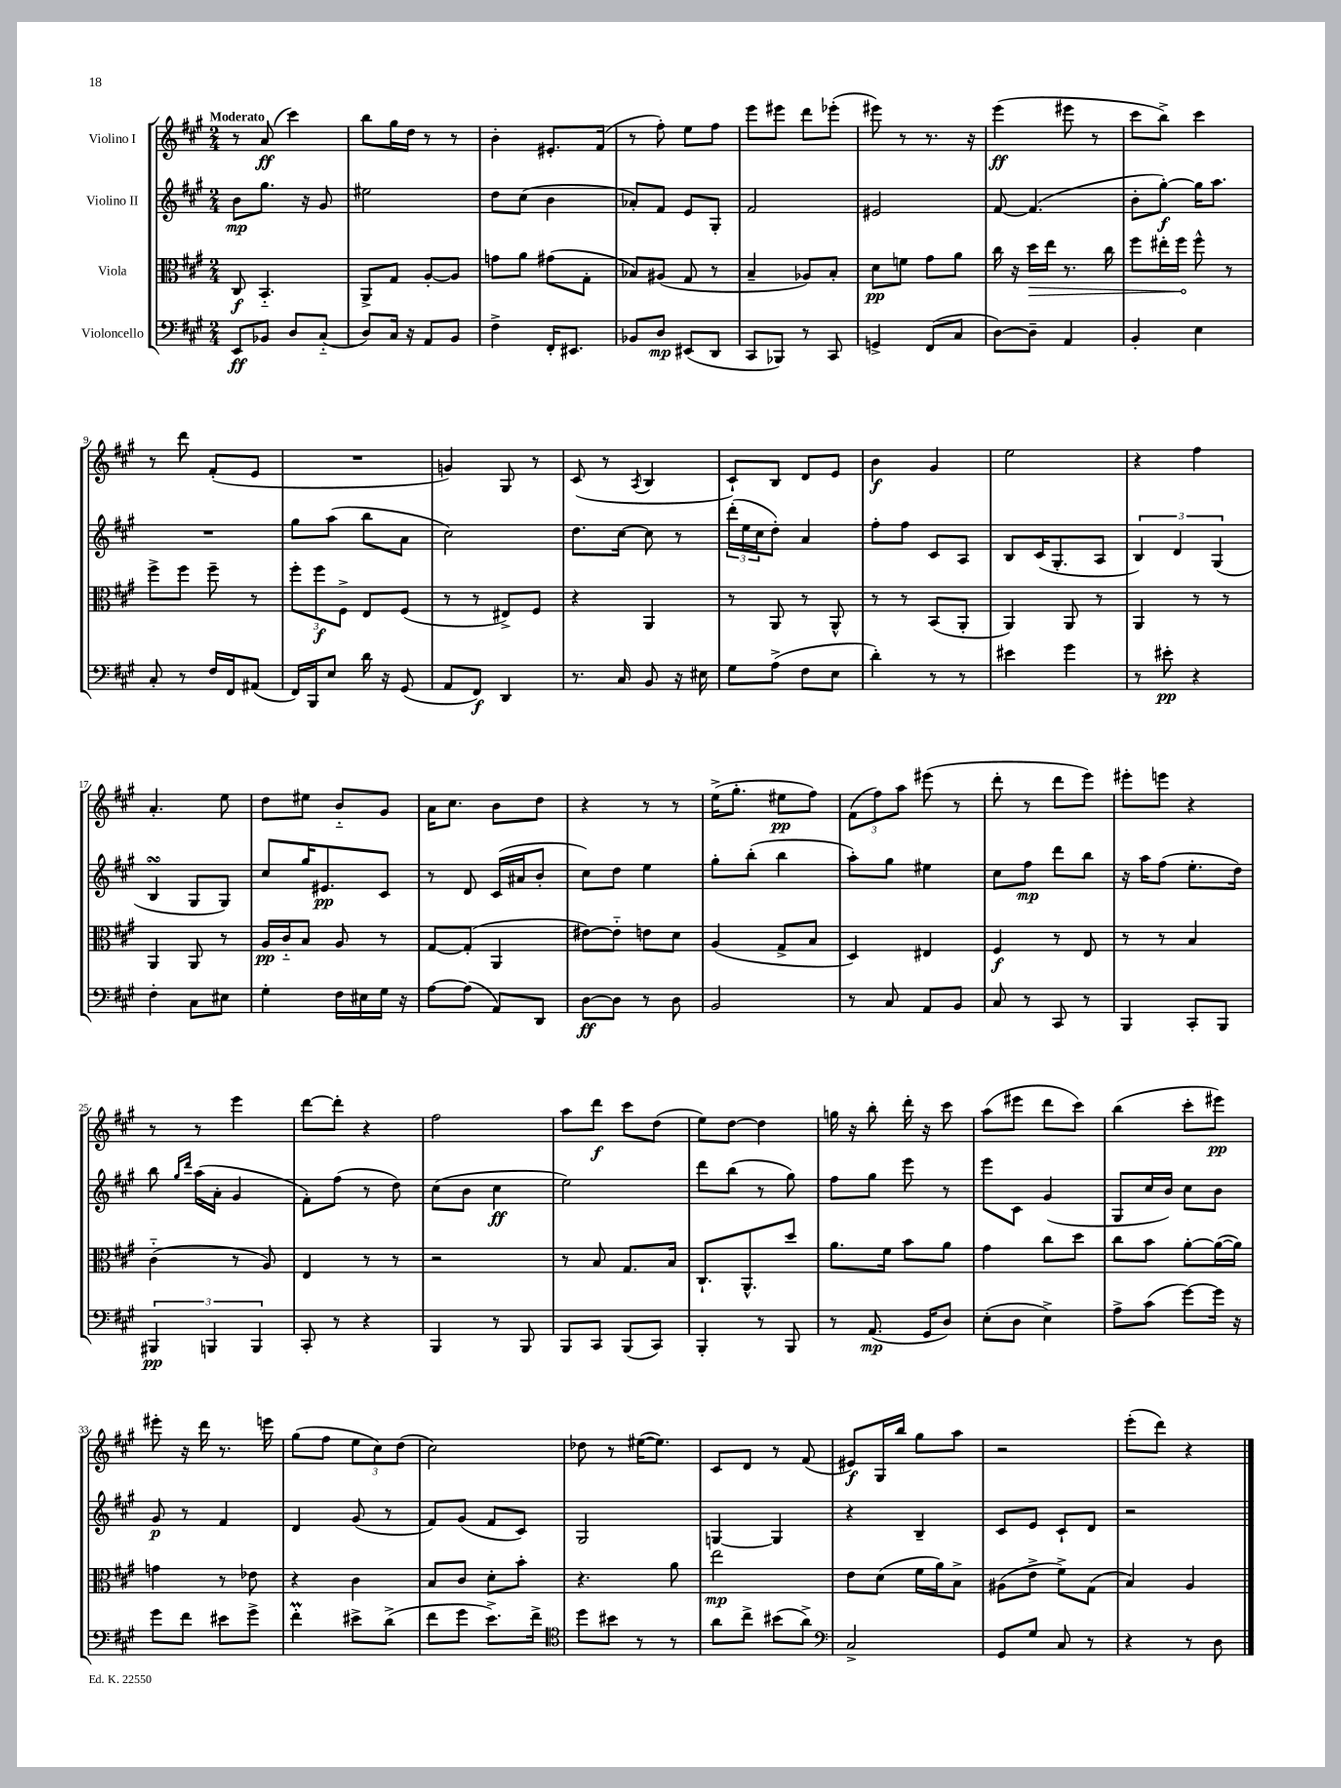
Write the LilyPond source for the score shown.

<<
\new StaffGroup <<
\new Staff = "s0" \with { instrumentName = "Violino I" } {
    \clef treble \key a \major \numericTimeSignature \time 2/4 \tempo "Moderato"
    r8 a'8\ff( cis'''4) |
    b''8 gis''16 d''16 r8 r8 |
    b'4-. eis'8.-. fis'16( |
    r8 fis''8-.) e''8 fis''8 |
    e'''8 eis'''8 d'''8 ees'''8-.( |
    eis'''8) r8 r8. r16 |
    e'''4\ff( eis'''8 r8 |
    cis'''8 b''8->) cis'''4 |
    r8 d'''8 fis'8-.( e'8 |
    R2 |
    g'4) gis8 r8 |
    cis'8( r8 \acciaccatura { a8 } b4 |
    cis'8-!) b8 d'8 e'8 |
    b'4\f gis'4 |
    e''2 |
    r4 fis''4 |
    a'4.-. e''8 |
    d''8 eis''8 b'8-_ gis'8 |
    a'16 cis''8. b'8 d''8 |
    r4 r8 r8 |
    e''16->( gis''8.-. eis''8\pp fis''8) |
    \tuplet 3/2 { fis'8( fis''8) a''8 } eis'''8( r8 |
    d'''8-. r8 d'''8 e'''8) |
    eis'''8-. e'''8 r4 |
    r8 r8 e'''4 |
    d'''8~ d'''8-. r4 |
    fis''2 |
    a''8 d'''8\f cis'''8 d''8( |
    e''8) d''8~ d''4 |
    g''16 r16 b''8-. d'''16-. r16 cis'''8 |
    a''8( eis'''8 d'''8 cis'''8) |
    b''4( cis'''8-. eis'''8\pp) |
    eis'''8-. r16 d'''16 r8. e'''16 |
    gis''8( fis''8 \tuplet 3/2 { e''8 cis''8) d''8( } |
    cis''2) |
    des''8 r8 eis''16~( eis''8.) |
    cis'8 d'8 r8 fis'8( |
    eis'8\f) gis16 b''16 gis''8 a''8 |
    r2 |
    e'''8-.( d'''8) r4 \bar "|." |
}
\new Staff = "s1" \with { instrumentName = "Violino II" } {
    \clef treble \key a \major \numericTimeSignature \time 2/4
    b'8\mp gis''8. r16 gis'8 |
    eis''2 |
    d''8 cis''8( b'4 |
    aes'8-.) fis'8 e'8 gis8-. |
    fis'2 |
    eis'2 |
    fis'8~ fis'4.( |
    b'8-. gis''8~-.\f) gis''16 a''8. |
    R2 |
    gis''8 a''8( b''8 a'8 |
    cis''2) |
    d''8. cis''16~ cis''8 r8 |
    \tuplet 3/2 { d'''16-.( e''16 cis''16 } d''8-.) a'4 |
    fis''8-. fis''8 cis'8 a8 |
    b8 cis'16( gis8.-. a8 |
    \tuplet 3/2 { b4) d'4 gis4( } |
    b4\turn gis8 gis8) |
    cis''8 gis''16 eis'8.\pp cis'8 |
    r8 d'8 cis'16( ais'16 b'8-. |
    cis''8) d''8 e''4 |
    gis''8-. b''8-.( b''4 |
    a''8-.) gis''8 eis''4 |
    cis''8 fis''8\mp d'''8 b''8 |
    r16 a''16 fis''8( e''8.-. d''16) |
    b''8 \grace { gis''16 d'''16 } a''16( a'16-. gis'4 |
    fis'8-.) fis''8( r8 d''8) |
    cis''8( b'8 cis''4\ff |
    e''2) |
    d'''8 b''8( r8 gis''8) |
    fis''8 gis''8 e'''8 r8 |
    e'''8 cis'8 gis'4( |
    gis8 cis''16 b'16) cis''8 b'8 |
    gis'8\p r8 fis'4 |
    d'4 gis'8( r8 |
    fis'8) gis'8( fis'8 cis'8) |
    gis2 |
    g4~ g4 |
    r4 b4-- |
    cis'8 e'8 cis'8-! d'8 |
    r2 \bar "|." |
}
\new Staff = "s2" \with { instrumentName = "Viola" } {
    \clef alto \key a \major \numericTimeSignature \time 2/4
    cis8\f b,4.-_ |
    a,8-> gis8 a8~-. a8 |
    g'8 a'8 gis'8( gis8-. |
    bes8) ais8( gis8 r8 |
    b4-- aes8) b8-. |
    d'8\pp f'8 gis'8 a'8 |
    cis''16 r16 \once \override Hairpin.circled-tip = ##t d''16\> e''16 r8. cis''16 |
    fis''8 eis''16-. fis''16\! fis''8-^ r8 |
    fis''8-> fis''8 fis''8-- r8 |
    \tuplet 3/2 { fis''8-. fis''8\f fis8-> } e8 fis8( |
    r8 r8 eis8->) fis8 |
    r4 a,4 |
    r8 a,8 r8 a,8-^ |
    r8 r8 b,8( a,8-. |
    a,4) a,8 r8 |
    a,4 r8 r8 |
    a,4 a,8 r8 |
    a16\pp cis'16-_ b8 a8 r8 |
    gis8~ gis8-.( a,4 |
    eis'8~) eis'8-_ e'8 d'8 |
    a4( gis8-> b8 |
    d4) eis4 |
    fis4\f r8 e8 |
    r8 r8 b4 |
    cis'4-_( r8 a8) |
    e4 r8 r8 |
    r2 |
    r8 b8 gis8. b16 |
    cis8.-! a,8.-^ d''8 |
    a'8. fis'16 b'8 a'8 |
    gis'4 cis''8 d''8 |
    cis''8 b'8 a'8~-. a'16~( a'16) |
    g'4 r8 ees'8 |
    r4 cis'4 |
    b8 cis'8 d'8-. b'8-. |
    r4. a'8 |
    e''2\mp |
    e'8 d'8( fis'16 a'16) b8-> |
    ais8( e'8-> fis'8->) gis8( |
    b4) a4 \bar "|." |
}
\new Staff = "s3" \with { instrumentName = "Violoncello" } {
    \clef bass \key a \major \numericTimeSignature \time 2/4
    e,8\ff bes,8 d8 cis8-_( |
    d8) cis16 r16 a,8 b,8 |
    fis4-> fis,16-. eis,8. |
    bes,8 d8\mp eis,8( d,8 |
    cis,8 bes,,8) r8 cis,8 |
    g,4-> fis,8( cis8 |
    d8~) d8-- a,4 |
    b,4-. e4 |
    cis8-. r8 fis16 fis,16 ais,8( |
    fis,16) b,,16 e8 d'16 r16 gis,8( |
    a,8 fis,8\f) d,4 |
    r8. cis16 b,8 r16 eis16 |
    gis8 a8->( fis8 e8 |
    d'4-.) r8 r8 |
    eis'4 gis'4 |
    r8 eis'8-.\pp r4 |
    fis4-. cis8 eis8 |
    gis4-. fis16 eis16 gis16 r16 |
    a8~ a8( a,8) d,8 |
    d8~\ff d8 r8 d8 |
    b,2 |
    r8 cis8 a,8 b,8 |
    cis8 r8 cis,8 r8 |
    b,,4 cis,8-. b,,8 |
    \tuplet 3/2 { bis,,4\pp b,,4 b,,4 } |
    cis,8-. r8 r4 |
    b,,4 r8 b,,8 |
    b,,8 cis,8 b,,8( cis,8) |
    b,,4-. r8 b,,8 |
    r8 a,8.\mp( gis,16 d8) |
    e8-.( d8 e4->) |
    a8-> cis'8( gis'8~) gis'16 r16 |
    gis'8 fis'8 eis'8 gis'8-> |
    fis'4-.\prall eis'8-> d'8->( |
    fis'8 gis'8 e'8.->) fis'16-> |
    \clef tenor d''8 bis'8 r8 r8 |
    a'8 cis''8-> bis'8( a'8->) |
    \clef bass cis2-> |
    gis,8 gis8 cis8 r8 |
    r4 r8 d8 \bar "|." |
}
>>
>>
